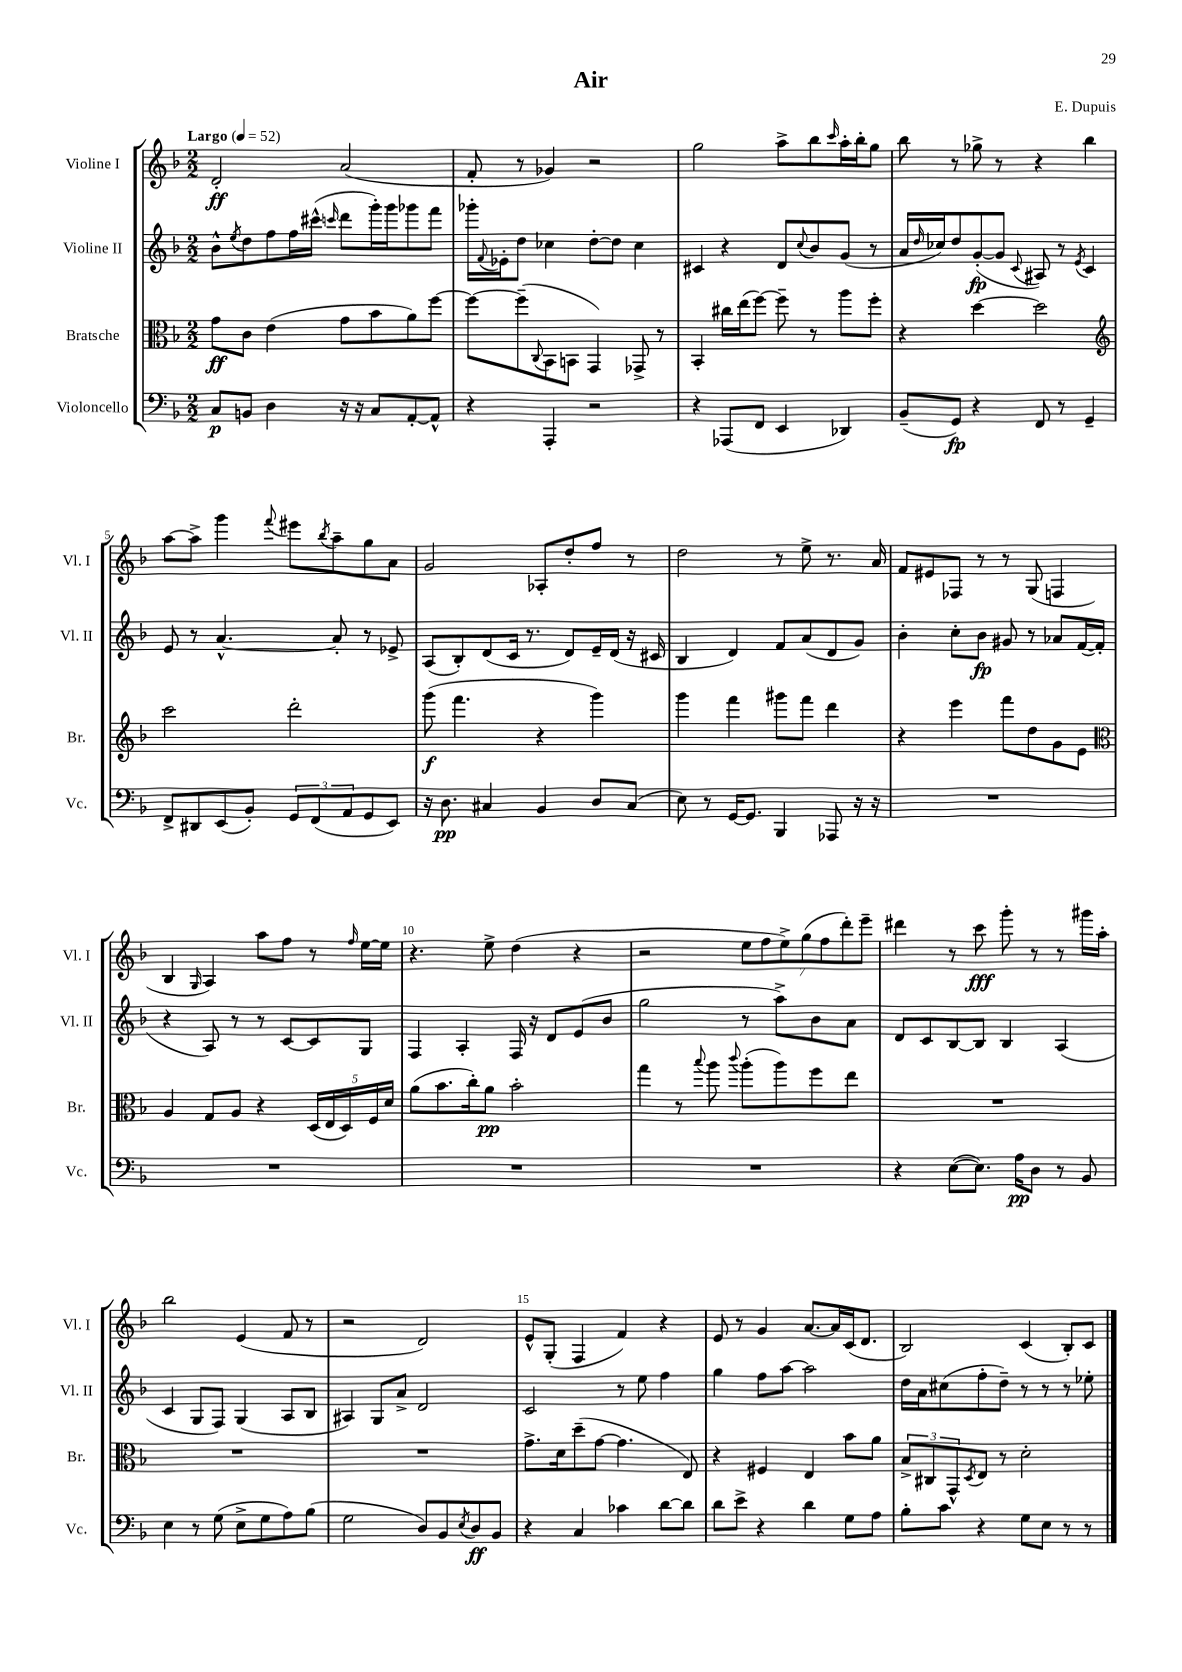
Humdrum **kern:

**kern	**kern	**kern	**kern
*staff4	*staff3	*staff2	*staff1
*clefF4	*clefC3	*clefG2	*clefG2
*k[b-]	*k[b-]	*k[b-]	*k[b-]
*M2/2	*M2/2	*M2/2	*M2/2
*MM52	*MM52	*MM52	*MM52
8C/L	8g\L	8b-^^\L	2d'/
.	.	8qee/	.
8BB/J	8c\J	8dd\	.
4D\	(4e\	8ff\	.
.	.	16ff\L	.
.	.	(16ccc#^^\JJ	.
.	.	16qqccc/	.
16r	8g\L	8ddd\L	(2a/
16r	.	.	.
8C/L	8b-\	16ggg'\L)	.
.	.	16ggg\J	.
[8AA'/	8a\)	8ggg-\	.
8AA^^/]J	[8ff\J	8fff\J	.
=	=	=	=
4r	8ff\_L	16ggg-'\LL	8f'/
.	.	8qqf/	.
.	.	16e-'\J	.
.	(8ff~\]	8dd\J	8r
.	8qqC/	.	.
4AAA'/	8BB-\	4cc-\	4g-/)
.	8BB\J	.	.
2r	4GG/)	[8dd'\L	2r
.	.	8dd\]J	.
.	8GG-^/	4cc-\	.
.	8r	.	.
=	=	=	=
4r	4BB-'/	4c#/	2gg\
(8AAA-/L	16cc#\LL	4r	.
.	(16ee\J	.	.
8FF/J	[8ff\J)	.	.
4EE/	8ff~\]	8d/L	8aa^\L
.	.	8qqcc/	.
.	8r	8b-/	8bb-\
.	.	.	16qqccc/
4DD-/)	8aa\L	(8g/J	16aa'\L
.	.	.	16bb-'\J
.	8ff'\J	8r	8gg\J
=	=	=	=
(8BB-~/L	4r	16a/LL	8bb-\
.	.	16qqdd/	.
.	.	16cc-/J)	.
8GG/J)	.	8dd/	8r
4r	[4dd\	([8g'/	8gg-^\
.	.	8g/]J	8r
.	.	8qqc/	.
8FF/	2dd\]	8A#/)	4r
8r	.	8r	.
.	.	8qe/	.
4GG~/	.	4c/	4bb-\
=	=	=	=
*	*clefG2	*	*
8FF^/L	2ccc\	8e/	[8aa\L
8DD#/	.	8r	8aa^\]J
(8EE/	.	[4.a^^/	4ggg\
8BB-'/J)	.	.	.
.	.	.	8qqfff/
12GG/L	2ddd'\	.	8eee#\L
(12FF/	.	.	.
.	.	.	8qbb-/
.	.	8a'/]	8aa~\
12AA/	.	.	.
8GG/	.	8r	8gg\
8EE/J)	.	8e-^/	8a\J
=	=	=	=
16r	(8ggg\	(8A/L	2g/
8.D\	.	.	.
.	4.fff\	8B-'/)	.
4C#/	.	(8d/	.
.	.	16c/Jk	.
.	.	8.r	.
4BB-/	4r	.	8A-'/L
.	.	8d/L)	8dd'/
8D/L	4ggg\)	16e~/L	8ff/J
.	.	(16d/JJ	.
(8C#/J	.	16r	8r
.	.	16c#/	.
=	=	=	=
8E\)	4ggg\	4B-/	2dd\
8r	.	.	.
[16GG/LK	4fff\	4d/)	.
8.GG/]J	.	.	.
4BBB-/	8ggg#\L	8f/L	8r
.	8fff\J	(8a/	8ee^\
8AAA-/	4ddd\	8d/	8.r
16r	.	8g/J)	.
16r	.	.	16a/
=	=	=	=
1r	4r	4b-'\	8f/L
.	.	.	8e#/
.	4eee\	8cc'\L	8F-/J
.	.	8b-\J	8r
.	8fff\L	8g#/	8r
.	8dd\	8r	(8G/
.	8g\	8a-/L	4F/
.	8e\J	([16f/L	.
.	.	16f'/]JJ	.
=	=	=	=
*	*clefC3	*	*
1r	4A/	4r	4B-/
.	.	.	16qqG/
.	8G/L	8A/)	4A/)
.	8A/J	8r	.
.	4r	8r	8aa\L
.	.	[8c/L	8ff\J
.	(20D/LL	8c/]	8r
.	20E/	.	.
.	20D/)	.	.
.	.	.	16qqff/
.	.	8G/J	[16ee\LL
.	20F/	.	.
.	.	.	16ee\]JJ
.	20d/JJ	.	.
=	=	=	=
1r	(8a\L	4F/	4.r
.	8.b-\	.	.
.	.	4A'/	.
.	16cc'\k)	.	.
.	8a\J	.	8ee^\
.	2b-'\	16F/	(4dd\
.	.	16r	.
.	.	8d/L	.
.	.	(8e/	4r
.	.	8b-/J	.
=	=	=	=
1r	4gg\	2gg\	2r
.	8r	.	.
.	8qqbb-/	.	.
.	8aa\	.	.
.	8qqccc/	.	.
.	(8aa'\L	8r	14ee\L
.	.	.	14ff\
.	8aa\)	8aa^\L)	.
.	.	.	14ee^\)
.	.	.	(14gg\
.	8ff\	8b-\	.
.	.	.	14ff\
.	.	.	14ddd'\)
.	8ee\J	8a\J	.
.	.	.	14eee~\J
=	=	=	=
4r	1r	8d/L	4ddd#\
.	.	8c/	.
([8E\L	.	[8B-/	8r
8.E\]J)	.	8B-/]J	8ccc\
.	.	4B-/	8ggg'\
16A\LK	.	.	.
8D\J	.	.	8r
8r	.	(4A/	8r
8BB-/	.	.	16ggg#\LL
.	.	.	16aa'\JJ
=	=	=	=
4E\	1r	4c/	2bb-\
8r	.	8G/L	.
(8G\	.	8F/J)	.
8E^\L	.	(4G/	(4e/
8G\	.	.	.
8A\)	.	8A/L	8f/
(8B-\J	.	8B-/J	8r
=	=	=	=
2G\	1r	4A#/)	2r
.	.	8G/L	.
.	.	8a^/J	.
8D/L)	.	2d/	2d/)
8BB-/	.	.	.
8qE/	.	.	.
8D/	.	.	.
8BB-/J	.	.	.
=	=	=	=
4r	8.g^\L	2c/	8e^^/L
.	.	.	(8G'/J
.	16d\k	.	.
4C/	(8dd~\	.	4F/
.	[8g\J	.	.
4c-\	4.g\]	8r	4f/)
.	.	8ee\	.
[8d\L	.	4ff\	4r
8d\]J	8E/)	.	.
=	=	=	=
8d\L	4r	4gg\	8e/
8e^\J	.	.	8r
4r	4F#/	8ff\L	4g/
.	.	[8aa\J	.
4d\	4E/	2aa\]	[8.a/L
.	.	.	16a/]L
8G\L	8b-\L	.	(16c/J
.	.	.	8.d/J
8A\J	8a\J	.	.
=	=	=	=
8B-'\L	12B-^/L	16dd\LL	2B-/)
.	.	16a\J	.
.	12C#/	.	.
8c\J	.	(8cc#\	.
.	12GG^^/	.	.
.	8qD/	.	.
4r	8E/J	8ff'\	.
.	8r	8dd~\J)	.
8G\L	2d'\	8r	(4c/
8E\J	.	8r	.
8r	.	8r	8B-'/L)
8r	.	8ee-'\	8c/J
==	==	==	==
*-	*-	*-	*-
